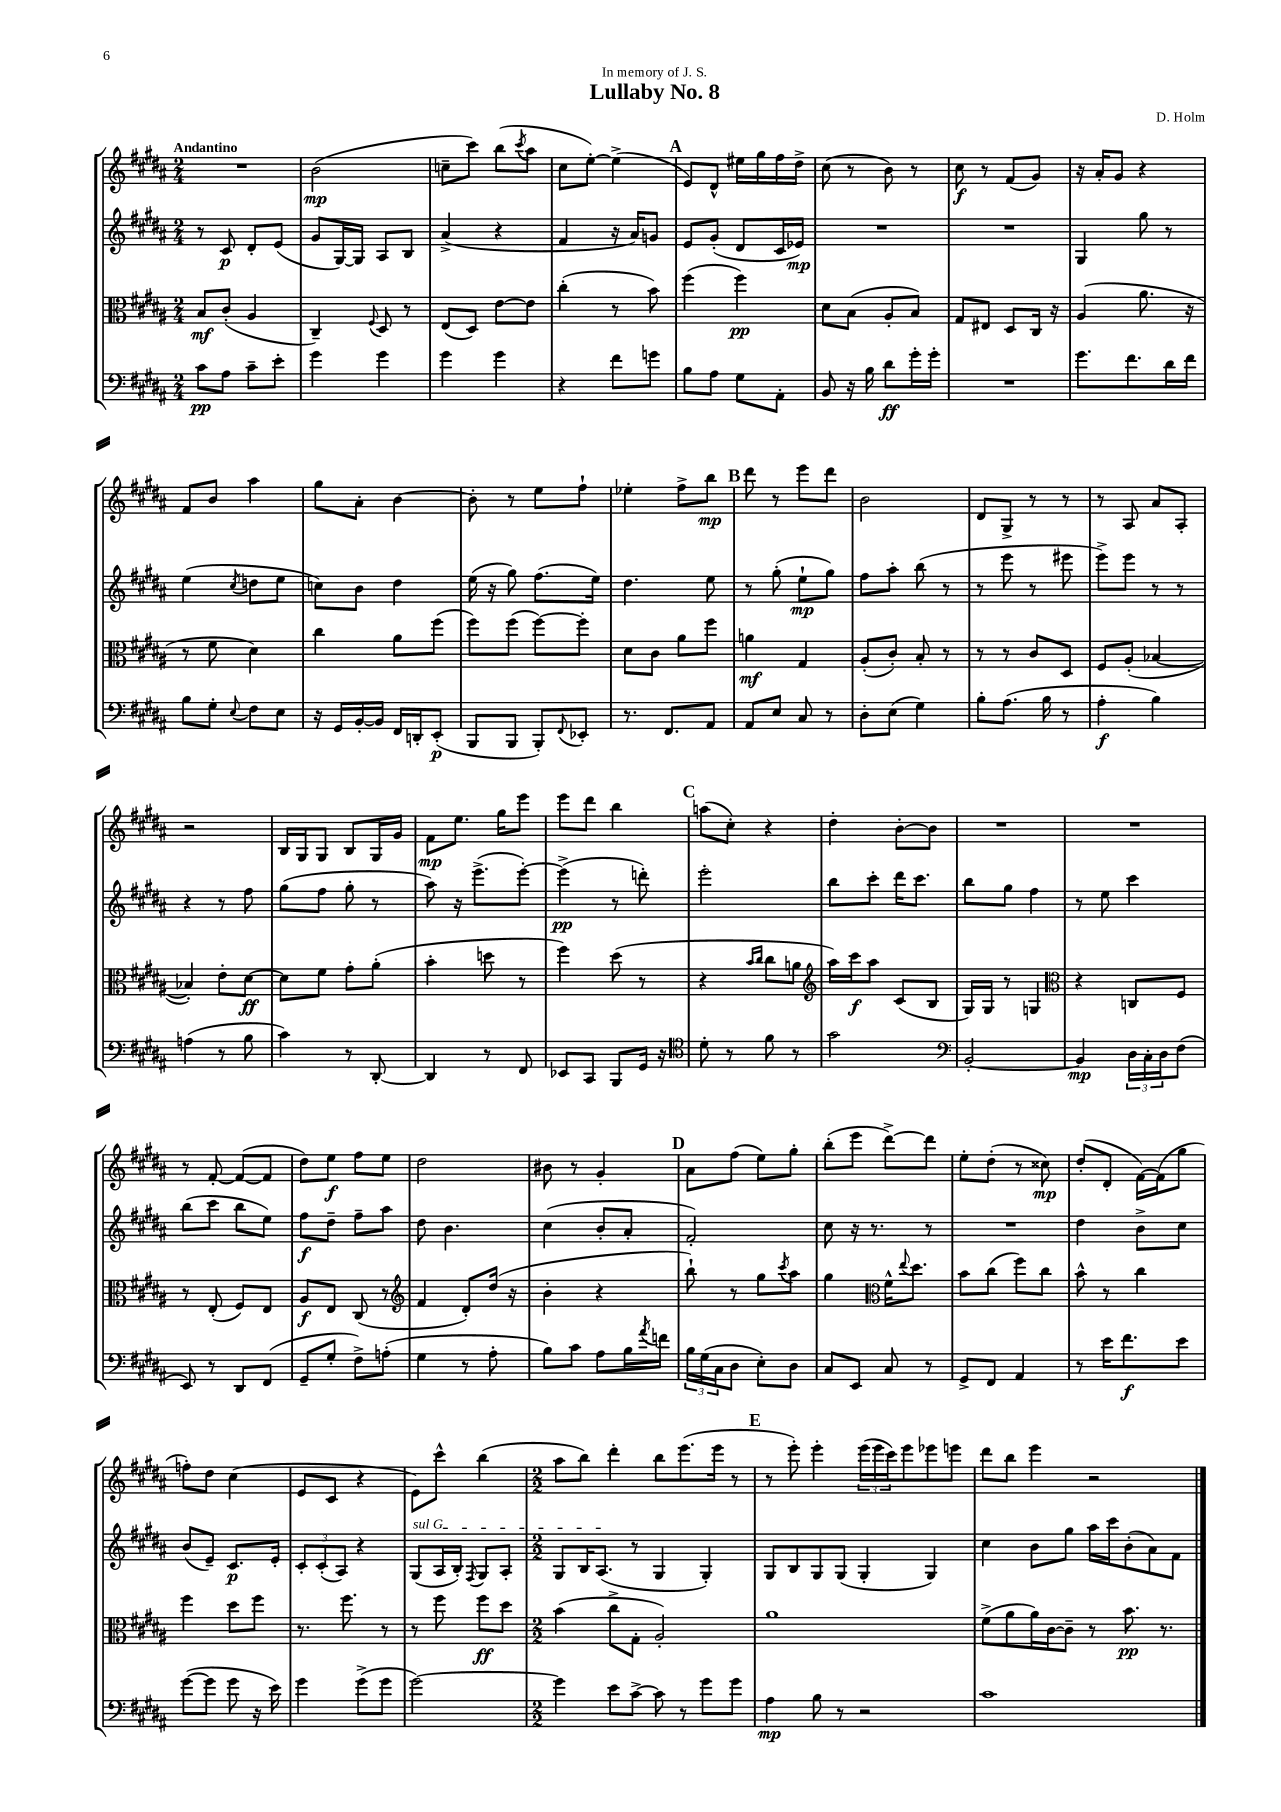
\header { title = "Lullaby No. 8" composer = "D. Holm" dedication = "In memory of J. S." }
<<
\new StaffGroup <<
\new Staff = "s0" {
    \clef treble \key b \major \numericTimeSignature \time 2/4 \tempo "Andantino"
    R2 |
    b'2\mp( |
    c''8-- cis'''8) b''8( \acciaccatura { cis'''8 } ais''8 |
    cis''8 e''8~-.) e''4->( |
    \mark \markup { \bold "A" } e'8) dis'8-^ eis''16 gis''16 fis''16 dis''16-> |
    cis''8( r8 b'8) r8 |
    cis''8\f r8 fis'8( gis'8) |
    r16 ais'16-. gis'8 r4 |
    fis'8 b'8 ais''4 |
    gis''8 ais'8-. b'4~ |
    b'8-. r8 e''8 fis''8-! |
    ees''4-. fis''8-> b''8\mp |
    \mark \markup { \bold "B" } dis'''8 r8 e'''8 dis'''8 |
    b'2 |
    dis'8 gis8-> r8 r8 |
    r8 ais8 ais'8 ais8-. |
    r2 |
    b16 gis16 gis8 b8 gis16 gis'16 |
    fis'8\mp e''8. gis''16 e'''8 |
    e'''8 dis'''8 b''4 |
    \mark \markup { \bold "C" } a''8( cis''8-.) r4 |
    dis''4-. b'8~-. b'8 |
    R2 |
    R2 |
    r8 fis'8~-. fis'8~( fis'8 |
    dis''8) e''8\f fis''8 e''8 |
    dis''2 |
    bis'8 r8 gis'4-. |
    \mark \markup { \bold "D" } ais'8 fis''8( e''8) gis''8-. |
    b''8-.( e'''8 dis'''8~->) dis'''8 |
    e''8-. dis''8-.( r8 cisis''8\mp) |
    dis''8-.( dis'8-. fis'16~) fis'16( gis''8 |
    f''8-.) dis''8 cis''4( |
    e'8 cis'8 r4 |
    e'8) cis'''8-^ b''4( |
    \numericTimeSignature \time 2/2 ais''8 b''8) dis'''4-. b''8 e'''8.( e'''16 r8 |
    \mark \markup { \bold "E" } r8 e'''8-.) e'''4-. \tuplet 3/2 { e'''16( e'''16 cis'''16) } e'''8 ees'''8 e'''8 |
    dis'''8 b''8 e'''4 r2 \bar "|." |
}
\new Staff = "s1" {
    \clef treble \key b \major \numericTimeSignature \time 2/4
    r8 cis'8\p dis'8-. e'8( |
    gis'8 gis16~) gis16 ais8 b8 |
    ais'4->( r4 |
    fis'4 r16 ais'16) g'8 |
    \mark \markup { \bold "A" } e'8 gis'8-.( dis'8 cis'16 ees'16\mp) |
    R2 |
    R2 |
    gis4 gis''8 r8 |
    e''4( \acciaccatura { cis''8 } d''8 e''8 |
    c''8) b'8 dis''4 |
    e''16( r16 gis''8) fis''8.( e''16) |
    dis''4. e''8 |
    \mark \markup { \bold "B" } r8 gis''8-.( e''8-!\mp gis''8) |
    fis''8 ais''8-. b''8( r8 |
    r8 e'''8 r8 eis'''8 |
    e'''8->) e'''8 r8 r8 |
    r4 r8 fis''8 |
    gis''8( fis''8 gis''8-. r8 |
    ais''8) r16 e'''8.->( e'''8~-.) |
    e'''4->\pp( r8 d'''8-.) |
    \mark \markup { \bold "C" } e'''2-. |
    b''8 cis'''8-. dis'''16 cis'''8. |
    b''8 gis''8 fis''4 |
    r8 e''8 cis'''4 |
    b''8( cis'''8 b''8 e''8) |
    fis''8\f dis''8-- fis''8-- ais''8 |
    dis''8 b'4. |
    cis''4( b'8-. ais'8-. |
    \mark \markup { \bold "D" } fis'2-.) |
    cis''8 r16 r8. r8 |
    R2 |
    dis''4 b'8-> cis''8 |
    b'8( e'8--) cis'8.\p e'16-. |
    \tuplet 3/2 { cis'8-. cis'8-.( ais8) } r4 |
    \once \override TextSpanner.bound-details.left.text = \markup { \italic "sul G" } gis8\startTextSpan( ais16 b16-.) \acciaccatura { fis8 } gis8 ais8-. |
    \numericTimeSignature \time 2/2 gis8 b16 ais8.\stopTextSpan( r8 gis4 gis4-.) |
    \mark \markup { \bold "E" } gis8 b8 gis8 gis8( gis4-. gis4) |
    cis''4 b'8 gis''8 ais''16 cis'''16 b'8-.( ais'8) fis'8 \bar "|." |
}
\new Staff = "s2" {
    \clef alto \key b \major \numericTimeSignature \time 2/4
    b8\mf cis'8-.( ais4 |
    cis4--) \appoggiatura { fis8 } dis8 r8 |
    e8( dis8) e'8~ e'8 |
    cis''4-.( r8 b'8) |
    \mark \markup { \bold "A" } fis''4( fis''4\pp) |
    dis'8 b8( ais8-. b8) |
    gis8 eis8 dis8 cis16 r16 |
    ais4( ais'8. r16 |
    r8 fis'8 dis'4) |
    cis''4 ais'8 fis''8( |
    fis''8) fis''8( fis''8~) fis''8-. |
    dis'8 cis'8 ais'8 fis''8 |
    \mark \markup { \bold "B" } a'4\mf gis4 |
    ais8-.( cis'8-.) b8-. r8 |
    r8 r8 cis'8 dis8 |
    fis8 ais8-.( bes4~ |
    bes4-.) e'8-. dis'8~\ff |
    dis'8 fis'8 gis'8-. ais'8-.( |
    b'4-. d''8 r8 |
    fis''4) dis''8( r8 |
    \mark \markup { \bold "C" } r4 \grace { b'16 cis''16 } cis''8 a'8 |
    \clef treble ais''16) cis'''16\f ais''8 cis'8( b8 |
    gis16) gis16 r8 g4 |
    \clef alto r4 c8 fis8 |
    r8 e8-.( fis8) e8 |
    ais8\f e8 cis8( r8 |
    \clef treble fis'4 dis'8-.) dis''16( r16 |
    b'4-. r4 |
    \mark \markup { \bold "D" } b''8-!) r8 gis''8 \acciaccatura { cis'''8 } ais''8 |
    gis''4 \clef alto fis'16-^ \appoggiatura { e''8 } dis''8. |
    b'8 cis''8( fis''8) cis''8 |
    b'8-^ r8 cis''4 |
    fis''4 dis''8 fis''8 |
    r8. fis''8. r8 |
    r8 fis''8 fis''8\ff dis''8 |
    \numericTimeSignature \time 2/2 b'4( cis''8-> gis8-. ais2-.) |
    \mark \markup { \bold "E" } ais'1 |
    fis'8->( ais'8 ais'16) cis'16~ cis'8-- r8 b'8.\pp r8. \bar "|." |
}
\new Staff = "s3" {
    \clef bass \key b \major \numericTimeSignature \time 2/4
    cis'8\pp ais8 cis'8-- e'8-. |
    gis'4 gis'4 |
    gis'4 gis'4 |
    r4 fis'8 g'8 |
    \mark \markup { \bold "A" } b8 ais8 gis8 ais,8-. |
    b,8 r16 b16 dis'8\ff gis'16-. gis'16-. |
    R2 |
    gis'8. fis'8. dis'16 fis'16 |
    b8 gis8-. \appoggiatura { e8 } fis8 e8 |
    r16 gis,16 b,16~-. b,16 fis,16 d,16-. e,8-.\p( |
    b,,8 b,,8 b,,8-.) \appoggiatura { fis,8 } ees,8-. |
    r8. fis,8. ais,8 |
    \mark \markup { \bold "B" } ais,8 e8 cis8 r8 |
    dis8-. e8( gis4) |
    b8-. ais8.( b16 r8 |
    ais4-.\f b4) |
    a4( r8 b8 |
    cis'4) r8 dis,8~-. |
    dis,4 r8 fis,8 |
    ees,8 cis,8 b,,8 gis,16 r16 |
    \mark \markup { \bold "C" } \clef tenor dis'8-. r8 fis'8 r8 |
    gis'2 |
    \clef bass b,2~-. |
    b,4\mp \tuplet 3/2 { dis16 cis16-. dis16 } fis8( |
    e,8) r8 dis,8 fis,8( |
    gis,8-- gis8-. fis8->) a8-.( |
    gis4 r8 ais8-. |
    b8) cis'8 ais8 b16 \acciaccatura { ais'8 } f'16 |
    \mark \markup { \bold "D" } \tuplet 3/2 { b16 gis16( cis16 } dis8 e8-.) dis8 |
    cis8 e,8 cis8 r8 |
    gis,8-> fis,8 ais,4 |
    r8 e'16 fis'8.\f e'8 |
    gis'8~( gis'8 gis'8 r16 e'16) |
    gis'4 gis'8->( gis'8 |
    gis'2~) |
    \numericTimeSignature \time 2/2 gis'4 e'8 cis'8~-> cis'8 r8 gis'8 gis'8 |
    \mark \markup { \bold "E" } ais4\mp b8 r8 r2 |
    cis'1 \bar "|." |
}
>>
>>
\layout { \context { \Score \remove "Bar_number_engraver" } }
